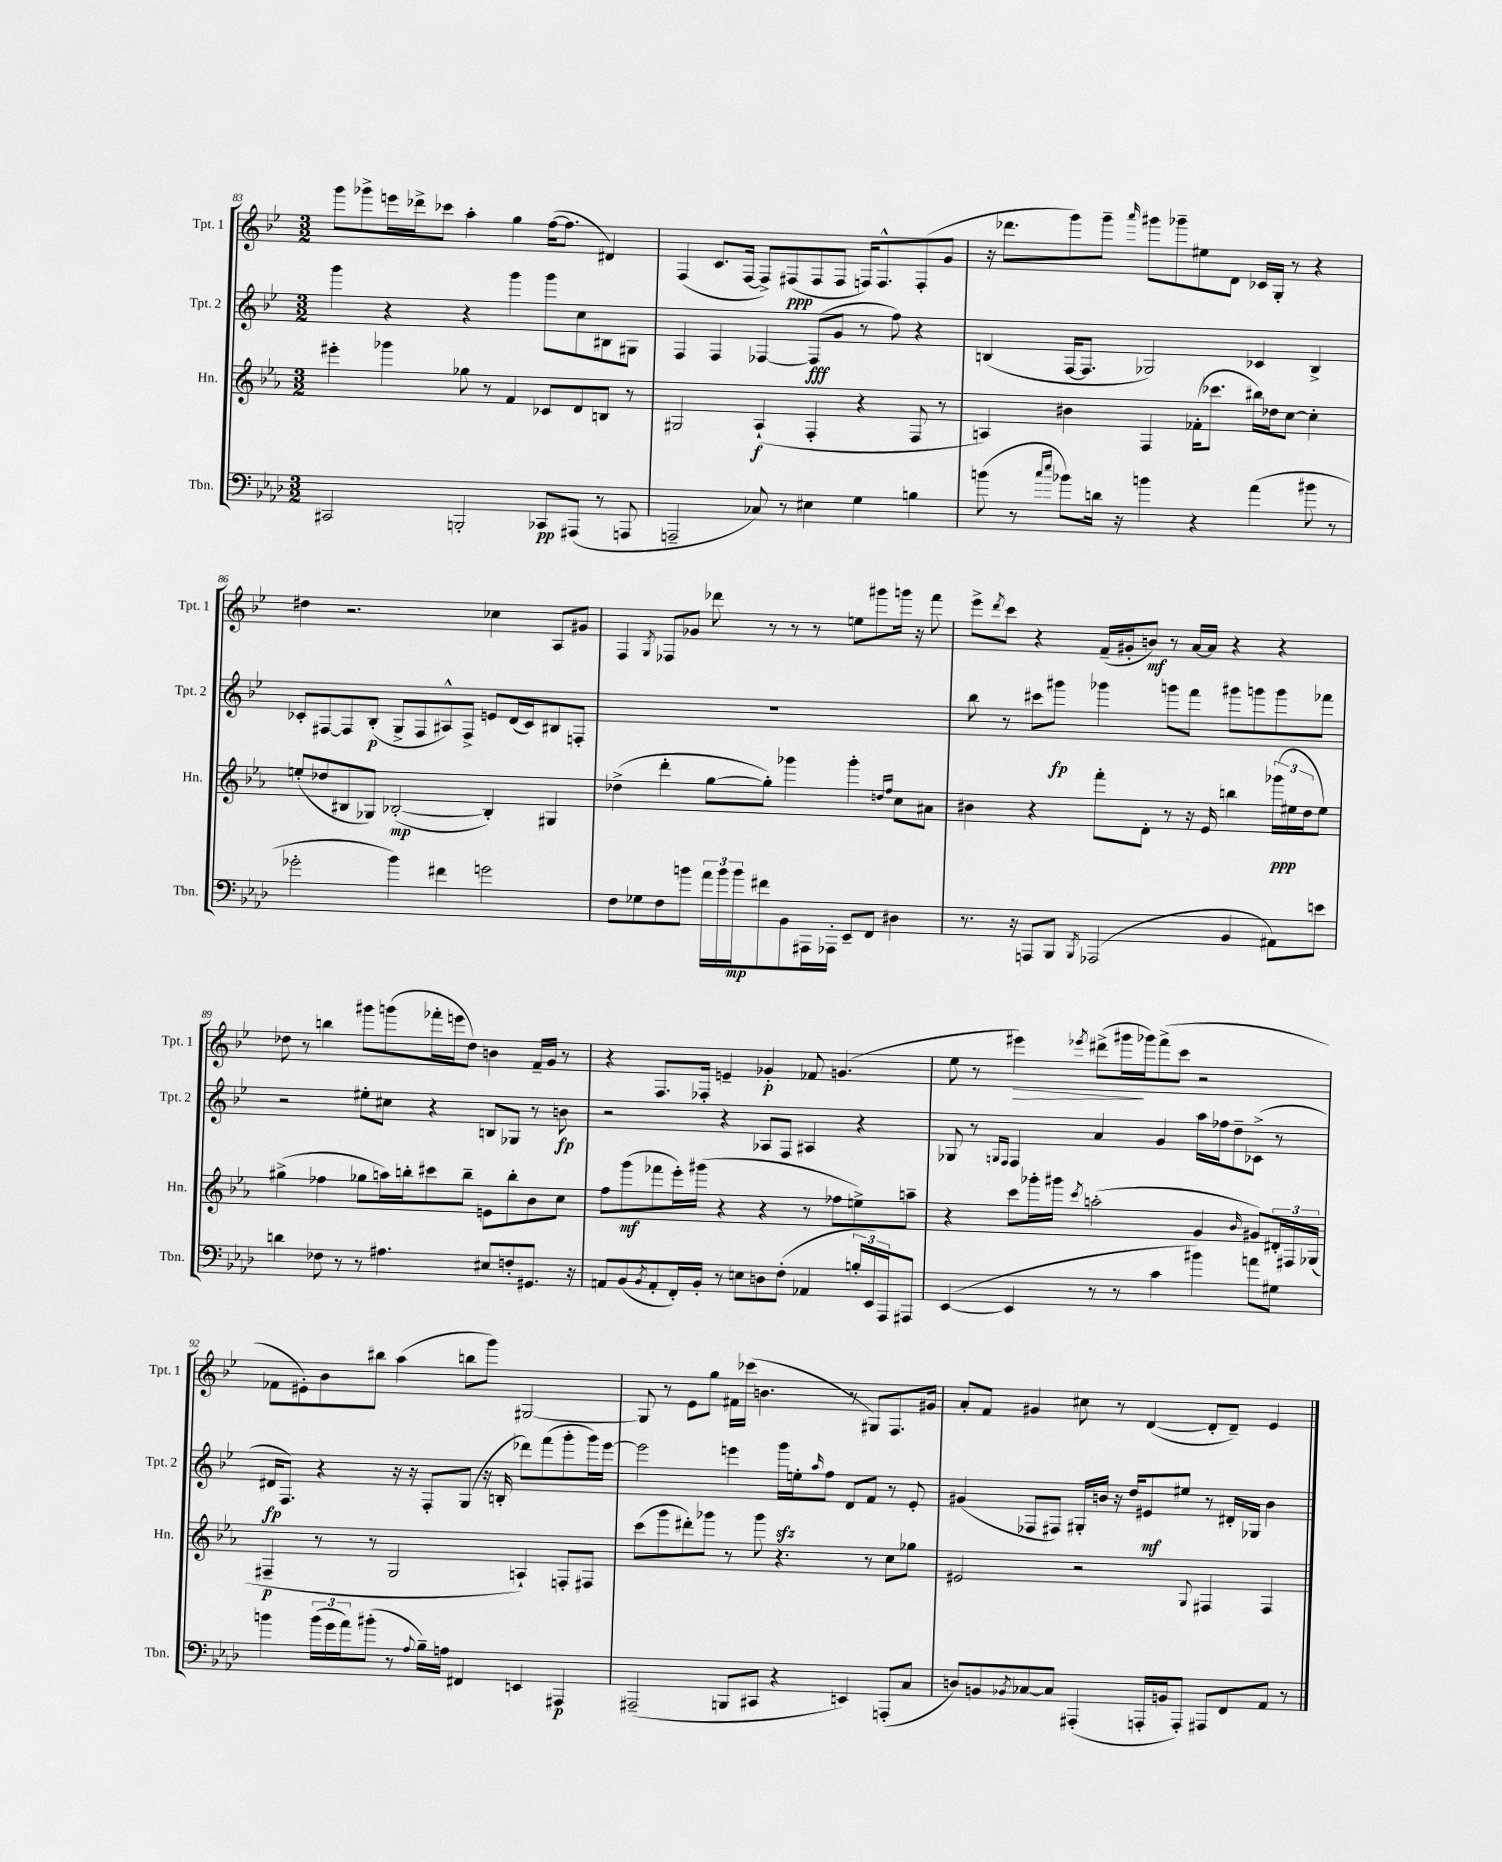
<<
\new StaffGroup <<
\new Staff = "s0" \with { instrumentName = "Tpt. 1" shortInstrumentName = "Tpt. 1" } {
    \clef treble \key bes \major \numericTimeSignature \time 3/2
    g'''8 ges'''8-> e'''16 des'''16-> ces'''8 a''4-. g''4 f''16~( f''8. dis'4) |
    f4( c'8. f16~ f8->) fis8\ppp( fis8 fis8 f16) f8.-^ f8-.( g'8 |
    r16 des'''8. g'''8) g'''8-- \grace { a'''16 } gis'''8 ges'''8-- eis''8 d'8 ces'16 g16-. r8 r4 |
    dis''4 r2. ces''4 a8 gis'8 |
    f4 \acciaccatura { g8 } fes8 ges'8 des'''8 r8 r8 r8 e''8 gis'''8 g'''16 r16 f'''8 |
    ees'''8-> \acciaccatura { d'''8 } c'''8 r4 f'16--( gis'16-. b'8\mf) r8 a'16~ a'16 r4 r4 |
    des''8 r8 b''4 gis'''8 g'''8( fes'''16-. e'''16 des''8) b'4 f'16-- g'16 r8 |
    r4 f8. fes16-. e'4-- ges'4-.\p fes'8 g'4.( |
    ees''8 r8 eis'''4\>) \acciaccatura { ees'''8 } dis'''8->( gis'''16\! ges'''16) f'''8->( c'''8 r2 |
    fes'8 eis'8-.) bes'8 bis''8 a''4( b''8 g'''8) gis2~ |
    gis8 r8 ees'8 g''8 fis'16 ces'''16( b'4. r8 gis8) f8. gis'16 |
    a'8-. f'8 gis'4 cis''8 r8 d'4~( d'8-. d'8--) ees'4 \bar "|." |
}
\new Staff = "s1" \with { instrumentName = "Tpt. 2" shortInstrumentName = "Tpt. 2" } {
    \clef treble \key bes \major \numericTimeSignature \time 3/2
    g'''4 r4 r4 g'''4 g'''8 c''8 bis8 gis8 |
    f4 f4 fes4~ fes8\fff( g'8 r8 f''8) r4 |
    b4( f16~ f8. ges2) ces'4 b4-> |
    ces'8-. fis8~ fis8 bes8-.\p( g8-> fis8 ais8-^) fis8-> e'8 d'16( ces'16) bis8 f8-. |
    R1. |
    bes''8 r8 cis'''8 gis'''8\fp ges'''4 g'''8 f'''8 gis'''8 g'''8 g'''8 fes'''8 |
    r2 eis''8-. cis''8 r4 b8 ges8 r8 b'8\fp |
    r2 r4 aes8 f8 ais4 r4 |
    ges8 r8 \grace { g16 f16 } f4 a'4 g'4 a''16 fes''16 d''8-- ces'8->( r8 |
    dis'16\fp f8.) r4 r16 r16 f8-. g8( r16 b16-. des'''8) f'''8( g'''8-. g'''16) ees'''16~ |
    ees'''2 e'''4 g'''16\sfz e''16-. \grace { a''16 } f''8 d'8 f'8 r8 ees'8-. |
    gis'4( fes8 fis8) gis16-. b'16 r16 d''16 eis'8\mf eis''8 r8 dis'16-. ges16 b'4 \bar "|." |
}
\new Staff = "s2" \with { instrumentName = "Hn." shortInstrumentName = "Hn." } {
    \clef treble \key ees \major \numericTimeSignature \time 3/2
    eis'''4-. ges'''4 ges''8 r8 f'4 ces'8 d'8 b8 r8 |
    gis2 aes4-!\f( f4-. r4 f8 r8 |
    a4) bis'4 f4 fes'16-.( ces'''8. bis''16) des''16 c''8~ c''4-. |
    e''8-.( des''8 bis8 ges8) bes2~-.\mp( bes4-.) gis4 |
    des''4->( d'''4-. g''8~ g''8-.) ges'''4 ges'''4-. \grace { d''16 f''16 } c''8 ais'8 |
    bis'4 r4 f'''8-. d'8-. r8 r16 ees'16 b''4 \tuplet 3/2 { ges'''16\ppp( eis''16 d''16 } eis''8) |
    gis''4->( fes''4 ges''8 a''16) b''16-. cis'''8 b''8-- e'8 b''8-. bes'8 c''8 |
    f''8 g'''8\mf( fes'''8 ees'''16-.) gis'''16( r4 r4 r8 fes''8 e''8->) a''8-- |
    r4 c'''8 ges'''16-. gis'''16 \acciaccatura { c'''8 } a''2-.( g'4 \grace { bes'16 } gis'8) \tuplet 3/2 { dis'16-. fis16 ges16( } |
    fis4--\p r8 r8 g2 a4-!) f8-. fis8 |
    c'''8( g'''8 dis'''8-.) ges'''8 r8 ges'''8 r4. r8 c''8 ges''8 |
    eis'2 r2 \appoggiatura { g8 } fis4 fis4 \bar "|." |
}
\new Staff = "s3" \with { instrumentName = "Tbn." shortInstrumentName = "Tbn." } {
    \clef bass \key aes \major \numericTimeSignature \time 3/2
    cis,2 b,,2-. ces,8\pp ais,,8( r8 a,,8 |
    a,,2-- ces8) r8 eis4 g4 b4 |
    b'8( r8 \grace { c''16 ees''16 } bes'8) d'16 r16 b'4 r4 aes'4( bis'8 r8 |
    ges'2-. bes'4) fis'4 g'2 |
    f8 ges8 f8 b'8 \tuplet 3/2 { aes'16 b'16 b'16\mp } fis'8 bes,8 ais,,16 aes,,16-. ees,8-- f,8 dis4 |
    r8. r16 a,,8 bes,,8 \acciaccatura { bes,,8 } aes,,2( bes,4 ais,8) e'8 |
    d'4 fes8 r8 r8 ais4. eis8 f8-. gis,8. r16 |
    a,8 bes,8( \acciaccatura { bes,8 } a,8-. f,16-.) bes,16-. r8 e8 d8 f8-.( aes,4 \tuplet 3/2 { b16-. ees,16) aes,,16 } ais,,8 |
    ees,4~( ees,4 r8 r8 c'4 bis'4) a'8 gis8 |
    b'4 \tuplet 3/2 { b'16( g'16 aes'16) } bis'8-.( r8 \appoggiatura { aes8 } bes16--) a16 fis,4 e,4 ais,,4\p |
    ais,,2--( b,,8 cis,8 r4 e,4) a,,8-.( c8 |
    d8) b,8 \acciaccatura { bes,8 } ces8~ ces8 ais,,4-.( a,,16-. b,16 a,,8-.) ais,,8 f,8 aes,8 r8 \bar "|." |
}
>>
>>
\layout { \context { \Score currentBarNumber = #83 } }
